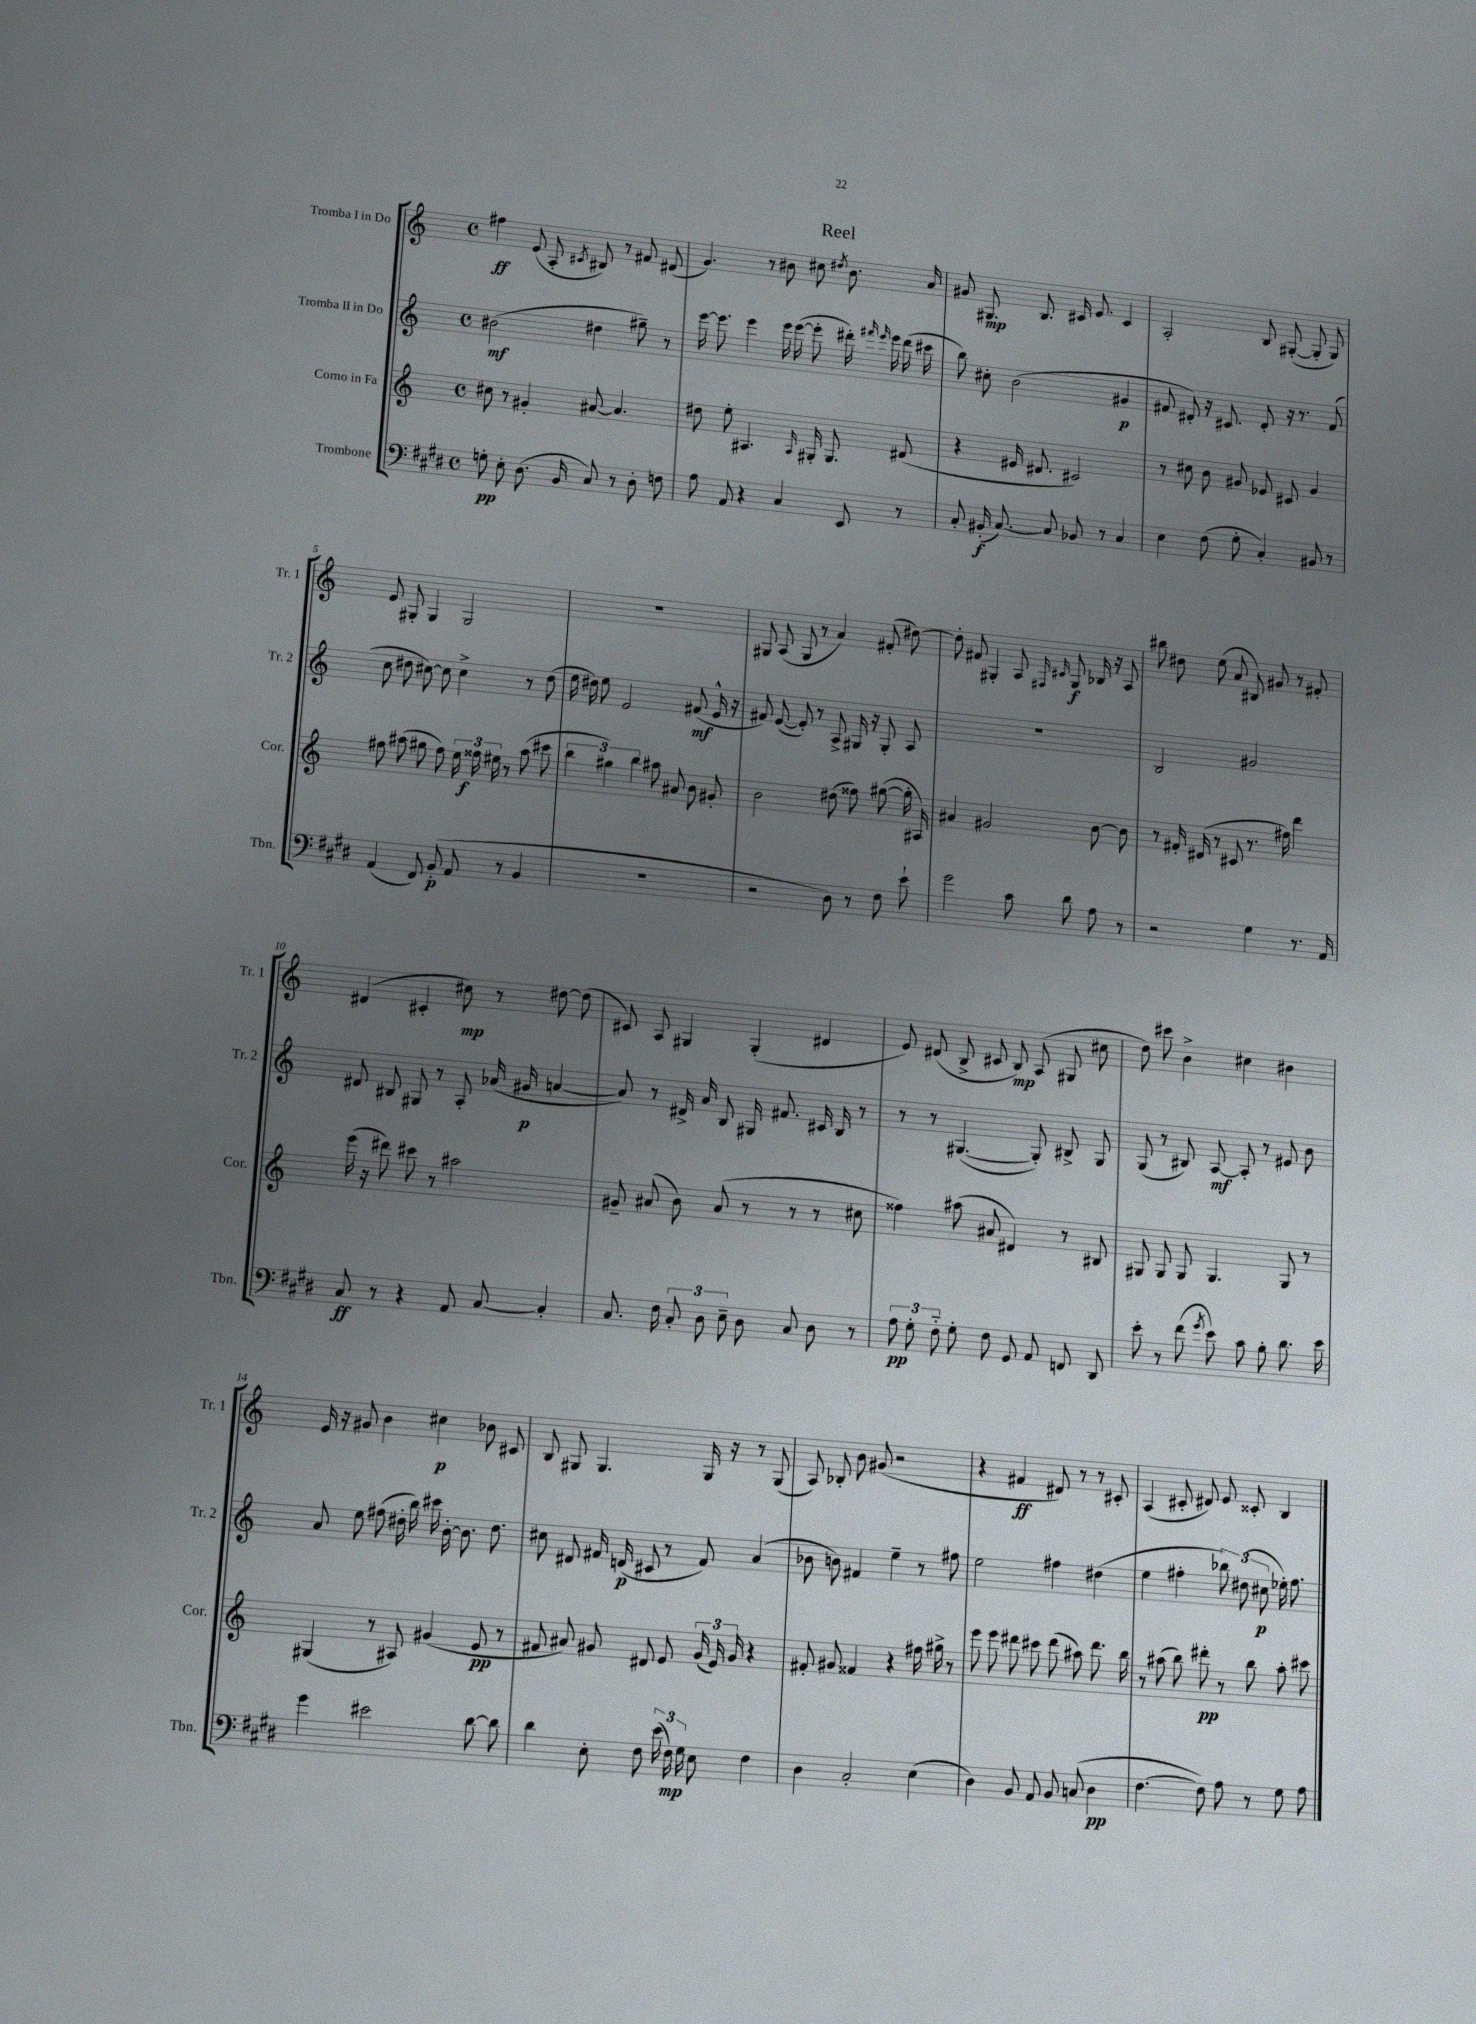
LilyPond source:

\header { title = "Reel" }
<<
\new StaffGroup <<
\new Staff = "s0" \with { instrumentName = "Tromba I in Do" shortInstrumentName = "Tr. 1" } {
    \clef treble \key c \major \defaultTimeSignature \time 4/4
    \autoBeamOff fis''4\ff e'8( a8-. \acciaccatura { cis'8 } bis8) r8 fis'8 dis'8( |
    g'4.) r8 bis'8 cis''8 \acciaccatura { dis''8 } bis'8. a'16 |
    gis'8 gis8.\mp b8. cis'16 e'8. cis'4 |
    a2-. b8 gis8~-.( gis8-. gis8) |
    e'8 gis8-. gis4 gis2 |
    r1 |
    gis8 a8( gis8 r8 a'4) fis'8-.( dis''8~) |
    dis''8-. fis'8 gis4-. a8 \grace { fis16 cis'16 } gis8\f bes16 r16 a8 |
    bis''8 dis''8 e''8( a'8 bis8) gis'8 r8 fis'8-. |
    dis'4( cis'4-. cis''8\mp) r8 dis''8~ dis''8( |
    cis'8) a8 gis4 gis4-.( dis'4 |
    e'8) dis'8( b8-> cis'8 b8\mp) a8( gis8 cis''8 |
    d''8) cis'''8 b'4-> cis''4 bis'4 |
    e'16 r16 gis'8 b'4 cis''4\p bes'8 cis'8 |
    b8 gis8 gis4. gis16 r16 r8 gis8( |
    a8) bes8-. b'8 gis'8( r2 |
    r4 fis'4\ff dis'8) r8 r8 cis'8-. |
    a4( cis'8-. dis'8) e'8 cisis'8-. b4 \bar "|." |
}
\new Staff = "s1" \with { instrumentName = "Tromba II in Do" shortInstrumentName = "Tr. 2" } {
    \clef treble \key c \major \defaultTimeSignature \time 4/4
    \autoBeamOff bis'2\mf( dis''4 gis''8--) r8 |
    e'''16~ e'''8. e'''4 e'''16 e'''16~( e'''8-. dis'''16-.) \grace { fis'''16 e'''16 } e'''16 dis'''16( cis'''16 |
    b''8) cis''8-. b'2( gis'4\p |
    fis'8 dis'8-.) r16 cis'8. dis'8-. r16 r8. fis'8( |
    c''8 dis''8 cis''8~) cis''8 cis''4-> r8 dis''8( |
    e''16 dis''16) e''8 e'2 fis'8\mf( e'16-^ r16 |
    fis'8) e'8~( e'8-.) r8 a8-> gis16 r16 gis8-. a8 |
    R1 |
    b2 gis'2 |
    dis'8 bis8 gis8 r8 a8-. aes'16( gis'16\p a'4~ |
    a'8) r8 dis'16-> a'16 b8 gis16 fis'8. cis'16 b16 r8 |
    r8 r8 gis4.~( gis8-.) bis8-> gis8 |
    g8( r8 bis8) a8~\mf a8-. r8 eis'8 b'8 |
    a'8 e''8 fis''8( dis''16-. b''16) cis'''16 b'16~-. b'8. dis''8. |
    cis''8 dis'8 fis'16 d'16\p( cis'8 r8 fis'8) a'4( |
    bes'8 b'8) fis'4 e''4-- r8 fis''8 |
    e''2 fis''4 dis''4( |
    e''4 fis''4-. \tuplet 3/2 { bes''8) dis''8( cis''8\p } ees''16-.) fis''8. \bar "|." |
}
\new Staff = "s2" \with { instrumentName = "Corno in Fa" shortInstrumentName = "Cor." } {
    \clef treble \key c \major \defaultTimeSignature \time 4/4
    \autoBeamOff cis''8 r8 gis'4-. ais'8~ ais'4. |
    dis''8 e''8-. ais4. \grace { ais16 } gis16-. gis8. dis'8( |
    r4 eis'16 dis'8. cis'2) |
    r8 cis''8 b'8 gis'8 ees'8 cis'8 gis'4 |
    fis''8 ais''8( gis''8 fis''8) \tuplet 3/2 { e''16 fisis''16\f eis''16 } r8 ais''8( cis'''8 |
    \tuplet 3/2 { b''4 gis''4) b''4 } ais''8 ais'8 b'8 gis'8-. |
    b'2 dis''8( fisis''8) gis''8~( gis''16-. ais16) |
    ais'4 gis'2 b'8~ b'8 |
    r8 fis'16-. dis'16( r8 cis'8 r8. fis''16) d'''4 |
    e'''16( r16 dis'''8) cis'''8 r8 ais''2 |
    gis'8-- ais'8( b'8) ais'8( r8 r8 r8 cis''8 |
    fisis''4) ais''8( ais'8 dis'4) r8 bis8 |
    gis8 gis8 gis8 gis4. gis8 r8 |
    gis4( r8 ais8) gis'4( e'8\pp r8 |
    fis'8 ais'8) gis'8 dis'8 e'8 \tuplet 3/2 { gis'16( e'16) gis'16 } r4 |
    fis'8-. gis'8 fisis'4 r4 fis''16 gis''16-> r8 |
    e'''8 e'''8 dis'''8 cis'''8 dis'''8( ais''8) dis'''8. b''16 |
    r8 ais''8( b''8) dis'''8-.\pp r8 b''8 ais''8-. cis'''8 \bar "|." |
}
\new Staff = "s3" \with { instrumentName = "Trombone" shortInstrumentName = "Tbn." } {
    \clef bass \key e \major \defaultTimeSignature \time 4/4
    \autoBeamOff g8-.\pp e8-. dis8.( b,16 cis8) r8 dis8-. f8 |
    a8 a,8 r4 cis4 e,8 r8 |
    cis8-. bis,16-.\f( cis8.~) cis8 bes,8 r8 cis4 |
    e4 fis8( gis8-. cis4-.) bis,8 r8 |
    a,4( fis,8) b,8-.\p( a,8 r8 b,4 |
    R1 |
    r2 dis8) r8 fis8 e'8-! |
    gis'2 cis'8 dis'8 a8 r8 |
    r2 gis4 r8. a,16 |
    cis8\ff r8 r4 a,8 cis8~ cis4-. |
    cis8. fis16 \tuplet 3/2 { cis8-. dis8 e8-- } dis8 cis8 dis8 r8 |
    \tuplet 3/2 { a8\pp gis8-. fis8-_ } gis8-. fis8 gis,8 a,8 f,8 dis,8 |
    e'8-. r8 fis'8( \acciaccatura { gis'8 } e'8) cis'8 b8-. dis'8. e'16 |
    gis'4 eis'2 dis'8~ dis'8 |
    dis'4 e8-. fis8 \tuplet 3/2 { e'16( fis16\mp) gis16 } e8 fis4 |
    dis4 cis2-. e4( |
    dis4) b,8 a,8 b,8 c8( dis4\pp |
    fis4.~ fis8) a8 r8 gis8 a8 \bar "|." |
}
>>
>>
